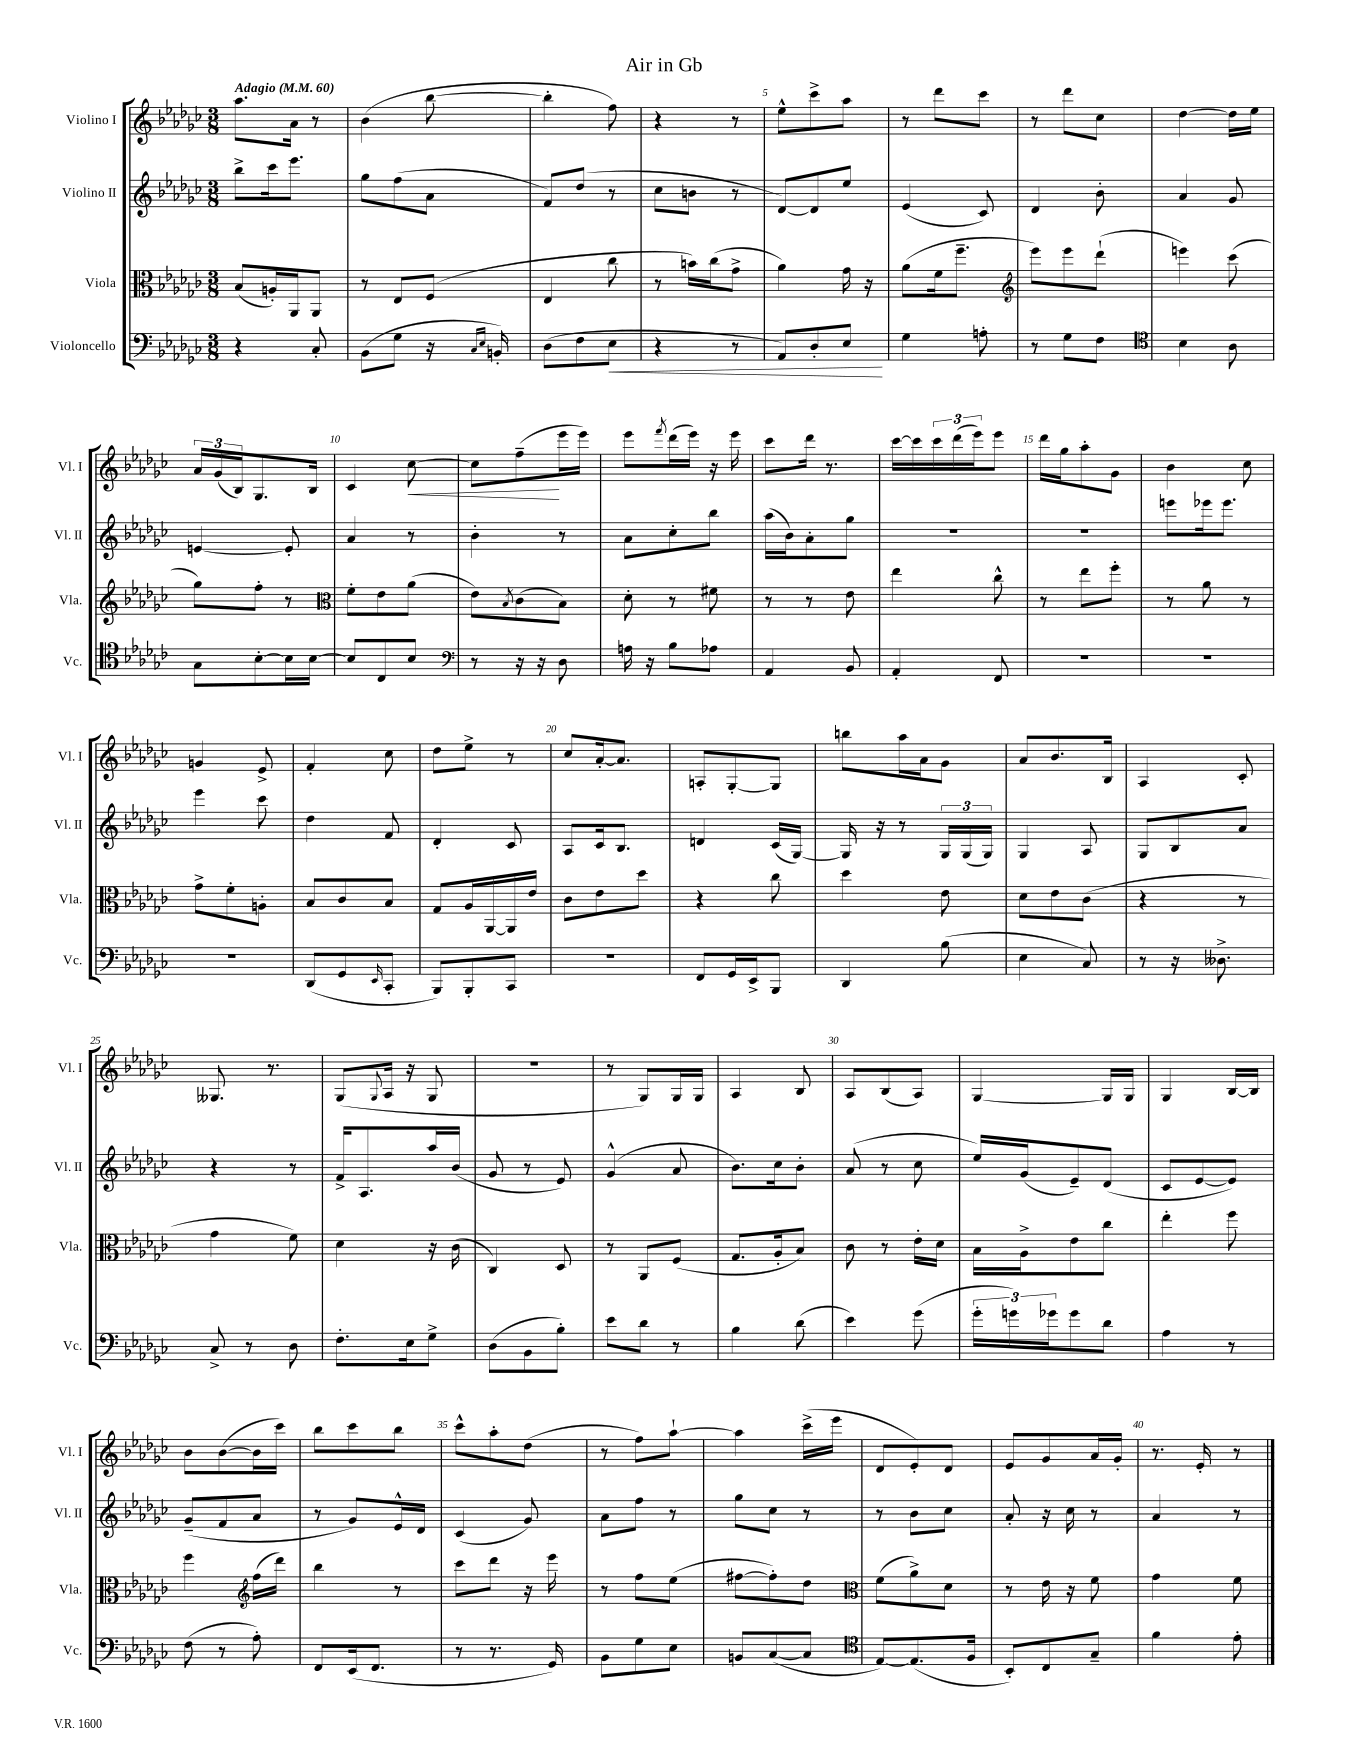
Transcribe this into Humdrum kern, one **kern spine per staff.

**kern	**kern	**kern	**kern
*staff4	*staff3	*staff2	*staff1
*clefF4	*clefC3	*clefG2	*clefG2
*k[b-e-a-d-g-c-]	*k[b-e-a-d-g-c-]	*k[b-e-a-d-g-c-]	*k[b-e-a-d-g-c-]
*M3/8	*M3/8	*M3/8	*M3/8
*MM60	*MM60	*MM60	*MM60
4r	(8B-	8bb-^	8.aa-
.	16A')	16ccc-	.
.	16AA-	8.eee-	16a-
8C-'	8AA-	.	8r
=	=	=	=
(8BB-	8r	8gg-	(4b-
8G-	8E-	(8ff	.
16r	(8F	8a-	[8bb-
16qqC-	.	.	.
16qqE-	.	.	.
16BB')	.	.	.
=	=	=	=
(8D-	4E-	8f)	4bb-']
8F	.	(8dd-	.
8E-	8cc-	8r	8ff)
=	=	=	=
4r	8r	8cc-	4r
.	16b)	8b	.
.	(16cc-	.	.
8r	8g-^	8r	8r
=	=	=	=
8AA-)	4a-)	[8d-)	8ee-^^
8D-'	.	8d-]	8ccc-^
8E-	16g-	8ee-	8aa-
.	16r	.	.
=	=	=	=
4G-	(8a-	(4e-	8r
.	16f	.	8ddd-
.	8.ff~	.	.
8A'	.	8c-)	8ccc-
=	=	=	=
*	*clefG2	*	*
8r	8eee-)	4d-	8r
8G-	8eee-	.	8ddd-
8F	(8ddd-`	8b-'	8cc-
=	=	=	=
*clefC4	*	*	*
4B-	4eee)	4a-	[4dd-
8A-	(8ccc-	8g-	16dd-]
.	.	.	16ee-
=	=	=	=
8G-	8gg-)	[4e	24a-
.	.	.	(24g-
.	.	.	24B-)
[8B-'	8ff'	.	8.G-
16B-]	8r	8e']	.
[16B-	.	.	16B-
=	=	=	=
*	*clefC3	*	*
8B-]	8f'	4a-	4c-
8C-	8e-	.	.
8B-	(8a-	8r	[8cc-
=	=	=	=
*clefF4	*	*	*
8r	8e-)	4b-'	8cc-]
.	8qB-	.	.
16r	(8c-	.	(8ff~
16r	.	.	.
8D-	8B-)	8r	16eee-
.	.	.	16eee-)
=	=	=	=
16A	8d-'	8a-	8eee-
16r	.	.	.
.	.	.	8qfff
8B-	8r	8cc-'	(16ddd-
.	.	.	16eee-)
8A-	8f#	8bb-	16r
.	.	.	16eee-
=	=	=	=
4AA-	8r	(16aa-	8ccc-
.	.	16b-)	.
.	8r	8a-'	16ddd-
.	.	.	8.r
8BB-	8e-	8gg-	.
=	=	=	=
4AA-'	4ee-	4.r	[16ccc-
.	.	.	16ccc-]
.	.	.	24ccc-
.	.	.	(24ddd-
.	.	.	24eee-)
8FF	8cc-^^	.	8eee-
=	=	=	=
4.r	8r	4.r	16ddd-
.	.	.	16gg-
.	8ee-	.	8aa-'
.	8ff'	.	8g-
=	=	=	=
4.r	8r	8eee	4b-
.	8a-	16eee-	.
.	.	8.eee-	.
.	8r	.	8cc-
=	=	=	=
4.r	8g-^	4eee-	4g
.	8f'	.	.
.	8A'	8ccc-	8e-^
=	=	=	=
(8DD-	8B-	4dd-	4f'
8GG-	8c-	.	.
16qqEE-	.	.	.
8CC-'	8B-	8f	8cc-
=	=	=	=
8BBB-)	8G-	4d-'	8dd-
8BBB-'	16A-	.	8ee-^
.	[16AA-	.	.
8CC-	16AA-]	8c-	8r
.	16e-	.	.
=	=	=	=
4.r	8c-	8A-	8cc-
.	8e-	16c-	[16a-'
.	.	8.B-	8.a-]
.	8dd-	.	.
=	=	=	=
8FF	4r	4d	8A'
16GG-	.	.	[8G-'
16EE-^	.	.	.
8BBB-	8cc-	(16c-	8G-]
.	.	[16G-)	.
=	=	=	=
4DD-	4dd-	16G-]	8bb
.	.	16r	.
.	.	8r	16aa-
.	.	.	16a-
(8B-	8e-	24G-	8g-
.	.	(24G-	.
.	.	24G-)	.
=	=	=	=
4E-	8d-	4G-	8a-
.	8e-	.	8.b-
8C-)	(8c-	8A-	.
.	.	.	16B-
=	=	=	=
8r	4r	8G-	4A-
16r	.	8B-	.
8.D--^	.	.	.
.	8r	8a-	8c-'
=	=	=	=
8C-^	4g-	4r	8.G--
8r	.	.	.
.	.	.	8.r
8D-	8f)	8r	.
=	=	=	=
8.F'	4d-	16f^	(8G-
.	.	8.A-	.
.	.	.	8qqG-
.	.	.	16A-
16E-	.	.	16r
8G-^	16r	16aa-	8G-
.	(16c-	(16b-	.
=	=	=	=
(8D-	4C-)	8g-	4.r
8BB-	.	8r	.
8B-')	8D-	8e-)	.
=	=	=	=
8e-	8r	(4g-^^	8r
8d-	8AA-	.	8G-)
8r	(8F	8a-	16G-
.	.	.	16G-
=	=	=	=
4B-	8.G-	8.b-)	4A-
.	16A-'	16cc-	.
(8d-	8B-)	8b-'	8B-
=	=	=	=
4e-)	8c-	(8a-	8A-
.	8r	8r	(8B-
(8g-	16e-'	8cc-	8A-)
.	16d-	.	.
=	=	=	=
24g-'	16B-	16ee-)	[4G-
24g)	.	.	.
.	16A-^	(16g-	.
24g-	.	.	.
8g-	8e-	8e-~)	.
8d-	8cc-	(8d-	16G-]
.	.	.	16G-
=	=	=	=
4A-	4ee-'	8c-	4G-
.	.	[8e-	.
8r	8ff	8e-])	[16B-
.	.	.	16B-]
=	=	=	=
(8F	4ff	(8g-~	8b-
8r	.	8f	([8b-
*	*clefG2	*	*
8A-')	(16ff	8a-	16b-]
.	16ddd-)	.	16ccc-)
=	=	=	=
8FF	4bb-	8r	8bb-
(16EE-	.	8g-)	8ccc-
8.FF	.	.	.
.	8r	16e-^^	8bb-
.	.	16d-	.
=	=	=	=
8r	8ccc-	(4c-	8ccc-^^
8.r	8ddd-	.	8aa-'
.	16r	8g-)	(8dd-
16GG-)	16eee-	.	.
=	=	=	=
8BB-	8r	8a-	8r
8G-	8ff	8ff	8ff)
8E-	(8ee-	8r	[8aa-`
=	=	=	=
8BB	[8ff#	8gg-	4aa-]
([8C-	8ff#'])	8cc-	.
8C-]	8dd-	8r	(16ccc-^
.	.	.	16eee-
=	=	=	=
*clefC4	*clefC3	*	*
[8E-)	(8f	8r	8d-
(8.E-]	8a-^)	8b-	8e-')
.	8d-	8cc-	8d-
16F	.	.	.
=	=	=	=
8BB-')	8r	8a-'	8e-
8C-	16e-	16r	8g-
.	16r	16cc-	.
8G-~	8f	8r	16a-
.	.	.	16g-'
=	=	=	=
4f	4g-	4a-	8.r
.	.	.	16e-'
8e-'	8f	8r	8r
==	==	==	==
*-	*-	*-	*-
